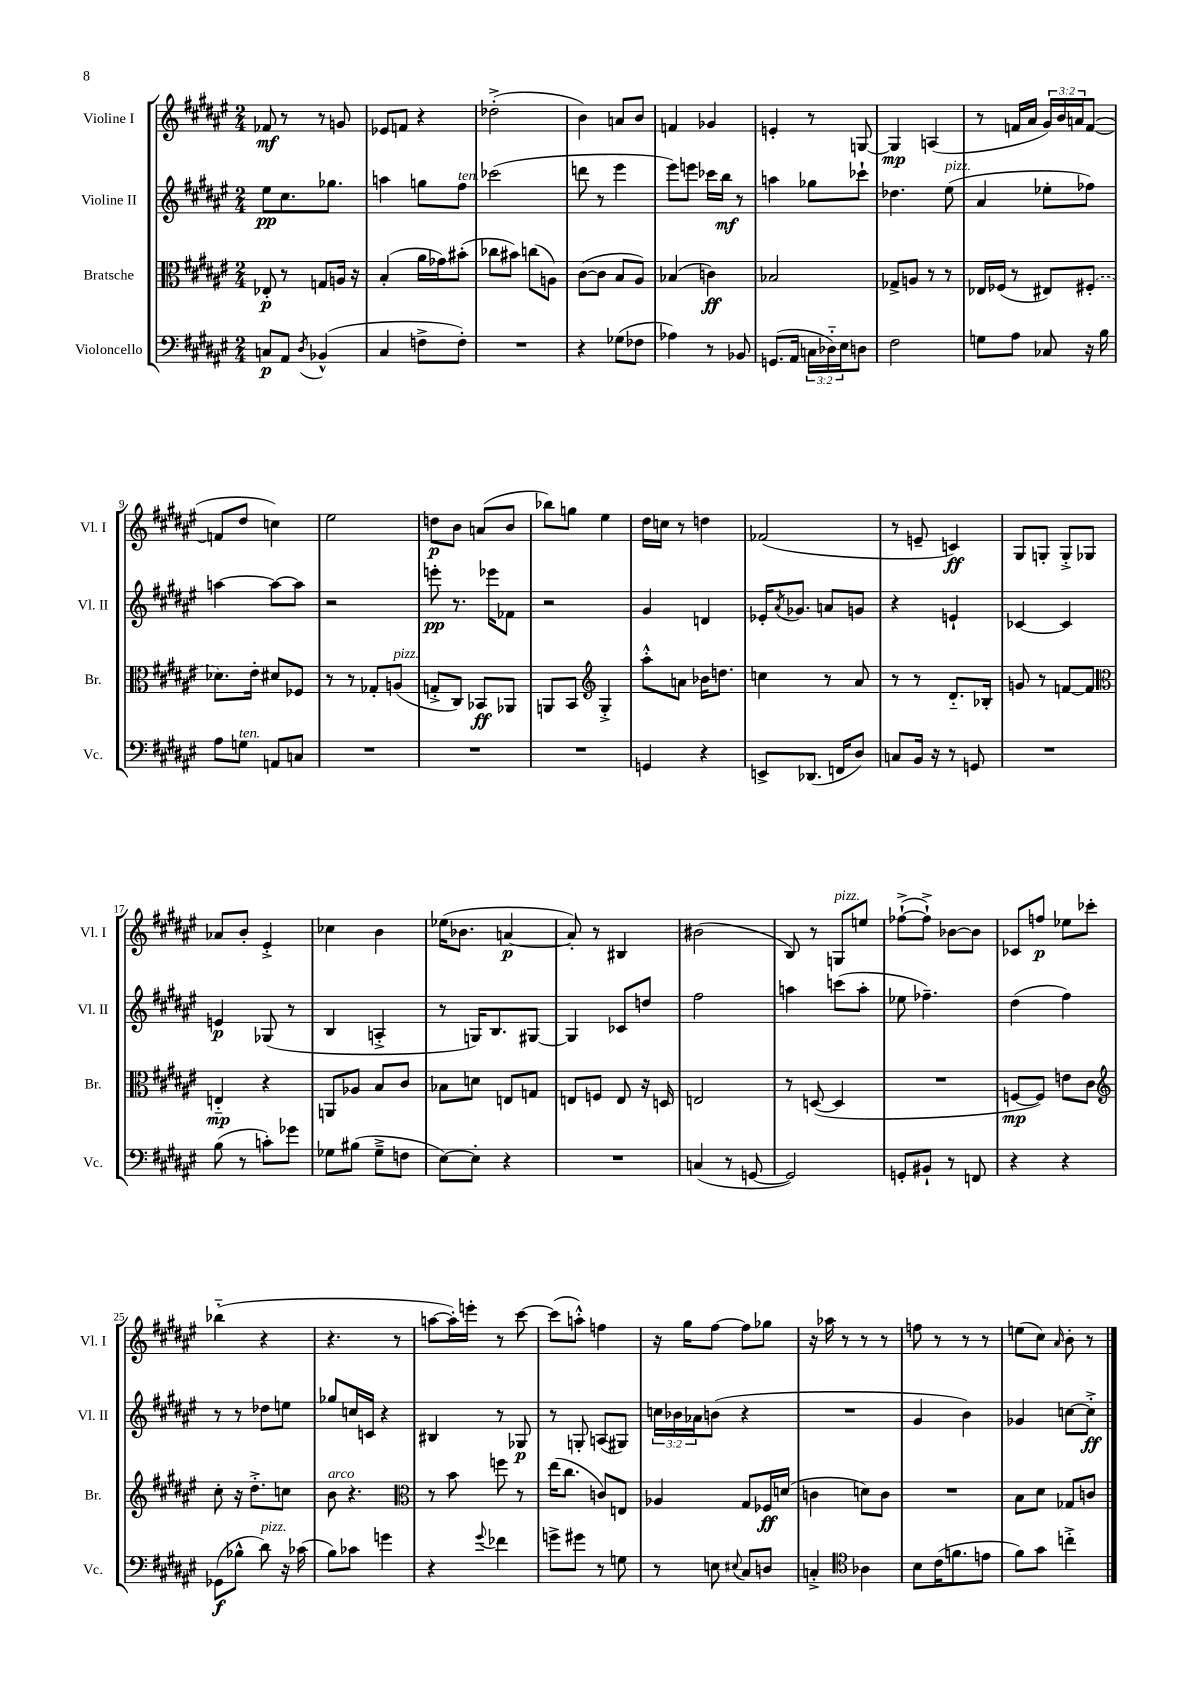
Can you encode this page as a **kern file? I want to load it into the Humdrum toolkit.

**kern	**dynam	**kern	**dynam	**kern	**dynam	**kern	**dynam
*part4	*part4	*part3	*part3	*part2	*part2	*part1	*part1
*staff4	*staff4	*staff3	*staff3	*staff2	*staff2	*staff1	*staff1
*I"Violoncello	*	*I"Bratsche	*	*I"Violine II	*	*I"Violine I	*
*I'Vc.	*	*I'Br.	*	*I'Vl. II	*	*I'Vl. I	*
*clefF4	*	*clefC3	*	*clefG2	*	*clefG2	*
*k[f#c#g#d#a#e#]	*	*k[f#c#g#d#a#e#]	*	*k[f#c#g#d#a#e#]	*	*k[f#c#g#d#a#e#]	*
*M2/4	*	*M2/4	*	*M2/4	*	*M2/4	*
=1	=1	=1	=1	=1	=1	=1	=1
8Cn/L	p	8E-X'/	p	8ee#\L	pp	8f-X/	mf
8AA#/J	.	8r	.	8.cc#\	.	8r	.
8qD#/	.	.	.	.	.	.	.
(4BB-X^^/	.	8Gn/L	.	.	.	8r	.
.	.	.	.	8.gg-X\J	.	.	.
.	.	16An/Jk	.	.	.	8gn/	.
.	.	16r	.	.	.	.	.
=2	=2	=2	=2	=2	=2	=2	=2
4C#/	.	(4B'/	.	4aan\	.	8e-X/L	.
.	.	.	.	.	.	8fn/J	.
8Fn^\L	.	16a#\LL	.	8ggn\L	.	4r	.
.	.	16g-X\J)	.	.	.	.	.
!	!	!	!	!LO:TX:a:i:t=ten.	!	!	!
8F'\J)	.	(8b#X'\J	.	8ff#\J	.	.	.
=3	=3	=3	=3	=3	=3	=3	=3
2r	.	8cc-X\L	.	(2ccc-X\	.	(2dd-X'^\	.
.	.	8b#X\J)	.	.	.	.	.
.	.	(8ccn\L	.	.	.	.	.
.	.	8An\J)	.	.	.	.	.
=4	=4	=4	=4	=4	=4	=4	=4
4r	.	([8c#\L	.	8dddn\	.	4b\)	.
.	.	8c#\J]	.	8r	.	.	.
(8G-X\L	.	8B/L	.	4eee#\	.	8an/L	.
8F-X\J	.	8A#/J)	.	.	.	8b/J	.
=5	=5	=5	=5	=5	=5	=5	=5
4A-X\)	.	(4B-X/	.	8eee#\L)	.	4fn/	.
.	.	.	.	8eeen\J	.	.	.
8r	.	4cn\)	ff	16ccc-X\LL	.	4g-X/	.
.	.	.	.	16bb\JJ	mf	.	.
8BB-X/	.	.	.	8r	.	.	.
=6	=6	=6	=6	=6	=6	=6	=6
(8.GGn/L	.	2B-X/	.	4aan\	.	4en'/	.
16AA#/Jk	.	.	.	.	.	.	.
24Cn\LL	.	.	.	8gg-X\L	.	8r	.
24D-X\)	.	.	.	.	.	.	.
24E#\J	.	.	.	.	.	.	.
8Dn\J	.	.	.	8ccc-X`\J	.	[8Gn/	.
=7	=7	=7	=7	=7	=7	=7	=7
2F#\	.	8G-X^/L	.	4.dd-X\	.	4G/]	mp
.	.	8An/J	.	.	.	.	.
.	.	8r	.	.	.	(4An/	.
!	!	!	!	!LO:TX:a:i:t=pizz.	!	!	!
.	.	8r	.	(8ee#\	.	.	.
=8	=8	=8	=8	=8	=8	=8	=8
8Gn\L	.	16E-X/LL	.	4a#/	.	8r	.
.	.	(16F-X/JJ	.	.	.	.	.
8A#\J	.	8r	.	.	.	16fn/LL	.
.	.	.	.	.	.	16a#/JJ	.
8C-X/	.	8E#X/L)	.	8ee-X'\L	.	24g#/LL)	.
.	.	.	.	.	.	24b/	.
.	.	.	.	.	.	24an/J	.
16r	.	(8F#X'/J	.	8ff-X\J)	.	([8f/J	.
16B\	.	.	.	.	.	.	.
!!LO:LB:g=z
=9	=9	=9	=9	=9	=9	=9	=9
8A#\L	.	8.d-X\L)	.	[4aan\	.	8fn/L]	.
!LO:TX:a:i:t=ten.	!	!	!	!	!	!	!
8Gn\J	.	.	.	.	.	8dd#/J	.
.	.	16e#'\Jk	.	.	.	.	.
8AAn/L	.	8d#X/L	.	8aa\L_	.	4ccn\)	.
8Cn/J	.	8F-X/J	.	8aa\J]	.	.	.
=10	=10	=10	=10	=10	=10	=10	=10
2r	.	8r	.	2r	.	2ee#\	.
.	.	8r	.	.	.	.	.
.	.	8G-X'/L	.	.	.	.	.
!	!	!LO:TX:a:i:t=pizz.	!	!	!	!	!
.	.	(8An/J	.	.	.	.	.
=11	=11	=11	=11	=11	=11	=11	=11
2r	.	8Gn'^/L	.	8eeen'\	pp	8ddn\L	p
.	.	8C#/J)	.	8.r	.	8b\J	.
.	.	8BB-X/L	ff	.	.	(8an/L	.
.	.	.	.	16eee-X\KL	.	.	.
.	.	8AA-X/J	.	8f-X\J	.	8b/J	.
=12	=12	=12	=12	=12	=12	=12	=12
2r	.	8AAn/L	.	2r	.	8bb-X\L)	.
.	.	8BB/J	.	.	.	8ggn\J	.
*	*	*clefG2	*	*	*	*	*
.	.	4G#'^/	.	.	.	4ee#\	.
=13	=13	=13	=13	=13	=13	=13	=13
4GGn/	.	8aa#'^^\L	.	4g#/	.	16dd#\LL	.
.	.	.	.	.	.	16ccn\JJ	.
.	.	8an\J	.	.	.	8r	.
4r	.	16b-X\KL	.	4dn/	.	4ddn\	.
.	.	8.ddn\J	.	.	.	.	.
=14	=14	=14	=14	=14	=14	=14	=14
8EEn^/L	.	4ccn\	.	16e-X'/KL	.	(2f-X/	.
.	.	.	.	8qa#/	.	.	.
.	.	.	.	8.g-X/J	.	.	.
(8.DD-X/J	.	.	.	.	.	.	.
.	.	8r	.	8an/L	.	.	.
16FFn/KL	.	.	.	.	.	.	.
8D#/J)	.	8a#/	.	8gn/J	.	.	.
=15	=15	=15	=15	=15	=15	=15	=15
8Cn/L	.	8r	.	4r	.	8r	.
16BB/Jk	.	8r	.	.	.	8en~/	.
16r	.	.	.	.	.	.	.
8r	.	8.d#/L	.	4en`/	.	4cn/)	ff
8GGn/	.	.	.	.	.	.	.
.	.	16B-X'/Jk	.	.	.	.	.
=16	=16	=16	=16	=16	=16	=16	=16
2r	.	8gn/	.	[4c-X/	.	8G#/L	.
.	.	8r	.	.	.	8Gn'/J	.
.	.	[8fn/L	.	4c-/]	.	8G'^/L	.
.	.	8f/J]	.	.	.	8G-X/J	.
!!LO:LB:g=z
=17	=17	=17	=17	=17	=17	=17	=17
*	*	*clefC3	*	*	*	*	*
(8B\	.	4En/	mp	4en/	p	8a-X/L	.
8r	.	.	.	.	.	8b'/J	.
8cn'\L)	.	4r	.	(8G-X/	.	4e#'^/	.
8g-X\J	.	.	.	8r	.	.	.
=18	=18	=18	=18	=18	=18	=18	=18
8G-X\L	.	8AAn/L	.	4B/	.	4cc-X\	.
(8B#X\J	.	8A-X/J	.	.	.	.	.
8G-~^\L	.	8B/L	.	4An'^/	.	4b\	.
8Fn\J	.	8c#/J	.	.	.	.	.
=19	=19	=19	=19	=19	=19	=19	=19
[8E#\L)	.	8B-X\L	.	8r	.	(16ee-X\KL	.
.	.	.	.	.	.	8.b-X\J	.
8E#'\J]	.	8dn\J	.	16Gn/KL)	.	.	.
.	.	.	.	8.B/	.	.	.
4r	.	8En/L	.	.	.	[4an/	p
.	.	8Gn/J	.	[8G#X/J	.	.	.
=20	=20	=20	=20	=20	=20	=20	=20
2r	.	8En/L	.	4G#/]	.	8a'/])	.
.	.	8Fn/J	.	.	.	8r	.
.	.	8E/	.	8c-X/L	.	4B#X/	.
.	.	16r	.	8ddn/J	.	.	.
.	.	16Dn/	.	.	.	.	.
=21	=21	=21	=21	=21	=21	=21	=21
(4Cn/	.	2En/	.	2ff#\	.	(2b#X\	.
8r	.	.	.	.	.	.	.
[8GGn/	.	.	.	.	.	.	.
=22	=22	=22	=22	=22	=22	=22	=22
2GG/])	.	8r	.	4aan\	.	8B/)	.
.	.	([8Dn/	.	.	.	8r	.
!	!	!	!	!	!	!LO:TX:a:i:t=pizz.	!
.	.	4D/]	.	(8cccn\L	.	8Gn/L	.
.	.	.	.	8aa'\J	.	8een/J	.
=23	=23	=23	=23	=23	=23	=23	=23
8GGn'/L	.	2r	.	8ee-X\	.	([8ff-X`^\L	.
8BB#X`/J	.	.	.	4.ff-X~\)	.	8ff-`^\J])	.
8r	.	.	.	.	.	[8b-X\L	.
8FFn/	.	.	.	.	.	8b-\J]	.
=24	=24	=24	=24	=24	=24	=24	=24
4r	.	[8Fn/L	mp	(4dd#\	.	8c-X/L	.
.	.	8F/J])	.	.	.	8ffn/J	p
4r	.	8en\L	.	4ff#\)	.	8ee-X\L	.
.	.	8c#\J	.	.	.	8ccc-X'\J	.
!!LO:LB:g=z
=25	=25	=25	=25	=25	=25	=25	=25
*	*	*clefG2	*	*	*	*	*
(8GG-X\L	f	8cc#'\	.	8r	.	(4bb-X\	.
8B-X^^\J	.	16r	.	8r	.	.	.
.	.	8.dd#'^\L	.	.	.	.	.
!LO:TX:a:i:t=pizz.	!	!	!	!	!	!	!
8d#\)	.	.	.	8dd-X\L	.	4r	.
16r	.	8ccn\J	.	8een\J	.	.	.
(16c-X\	.	.	.	.	.	.	.
=26	=26	=26	=26	=26	=26	=26	=26
!	!	!LO:TX:a:i:t=arco	!	!	!	!	!
8B\L)	.	8b\	.	8gg-X/L	.	4.r	.
8c-X\J	.	4.r	.	16ccn/L	.	.	.
.	.	.	.	16cn/JJ	.	.	.
4gn\	.	.	.	4r	.	.	.
.	.	.	.	.	.	8r	.
=27	=27	=27	=27	=27	=27	=27	=27
*	*	*clefC3	*	*	*	*	*
4r	.	8r	.	4B#X/	.	[8aan\L	.
.	.	8b\	.	.	.	16aa'\L])	.
.	.	.	.	.	.	16eeen'\JJ	.
8qqg#/	.	.	.	.	.	.	.
4f-X\	.	8ffn\	.	8r	.	8r	.
.	.	8r	.	8G-X/	p	[8ccc#\	.
=28	=28	=28	=28	=28	=28	=28	=28
8gn^\L	.	(16ee#\KL	.	8r	.	(8ccc#\L]	.
.	.	8.cc#\J	.	.	.	.	.
8g#X\J	.	.	.	8Gn'/	.	8aan'^^\J)	.
8r	.	8cn/L)	.	(8An/L	.	4ffn\	.
8Gn\	.	8En/J	.	8G#X/J)	.	.	.
=29	=29	=29	=29	=29	=29	=29	=29
8r	.	4A-X/	.	24ccn\LL	.	16r	.
.	.	.	.	24b-X\	.	.	.
.	.	.	.	.	.	16gg#\KL	.
.	.	.	.	24a-X\J	.	.	.
8En\	.	.	.	(8bn\J	.	[8ff#\J	.
8qqE#X/	.	.	.	.	.	.	.
8C#/L	.	8G#/L	.	4r	.	8ff#\L]	.
8Dn/J	.	16F-X/L	ff	.	.	8gg-X\J	.
.	.	(16dn/JJ	.	.	.	.	.
=30	=30	=30	=30	=30	=30	=30	=30
4Cn'^/	.	4cn\	.	2r	.	16r	.
.	.	.	.	.	.	16aa-X\	.
.	.	.	.	.	.	8r	.
*clefC4	*	*	*	*	*	*	*
4A-X\	.	8dn\L)	.	.	.	8r	.
.	.	8c\J	.	.	.	8r	.
=31	=31	=31	=31	=31	=31	=31	=31
8B\L	.	2r	.	4g#/	.	8ffn\	.
(16c#\K	.	.	.	.	.	8r	.
8.fn\	.	.	.	.	.	.	.
.	.	.	.	4b\)	.	8r	.
8en\J	.	.	.	.	.	8r	.
=32	=32	=32	=32	=32	=32	=32	=32
8f#\L)	.	8B\L	.	4g-X/	.	(8een\L	.
8g#\J	.	8d#\J	.	.	.	8cc#\J)	.
.	.	.	.	.	.	16qqa#/	.
4ccn'^\	.	8G-X/L	.	[8ccn\L	.	8b'\	.
.	.	8cn/J	.	8cc'^\J]	ff	8r	.
==	==	==	==	==	==	==	==
*-	*-	*-	*-	*-	*-	*-	*-
